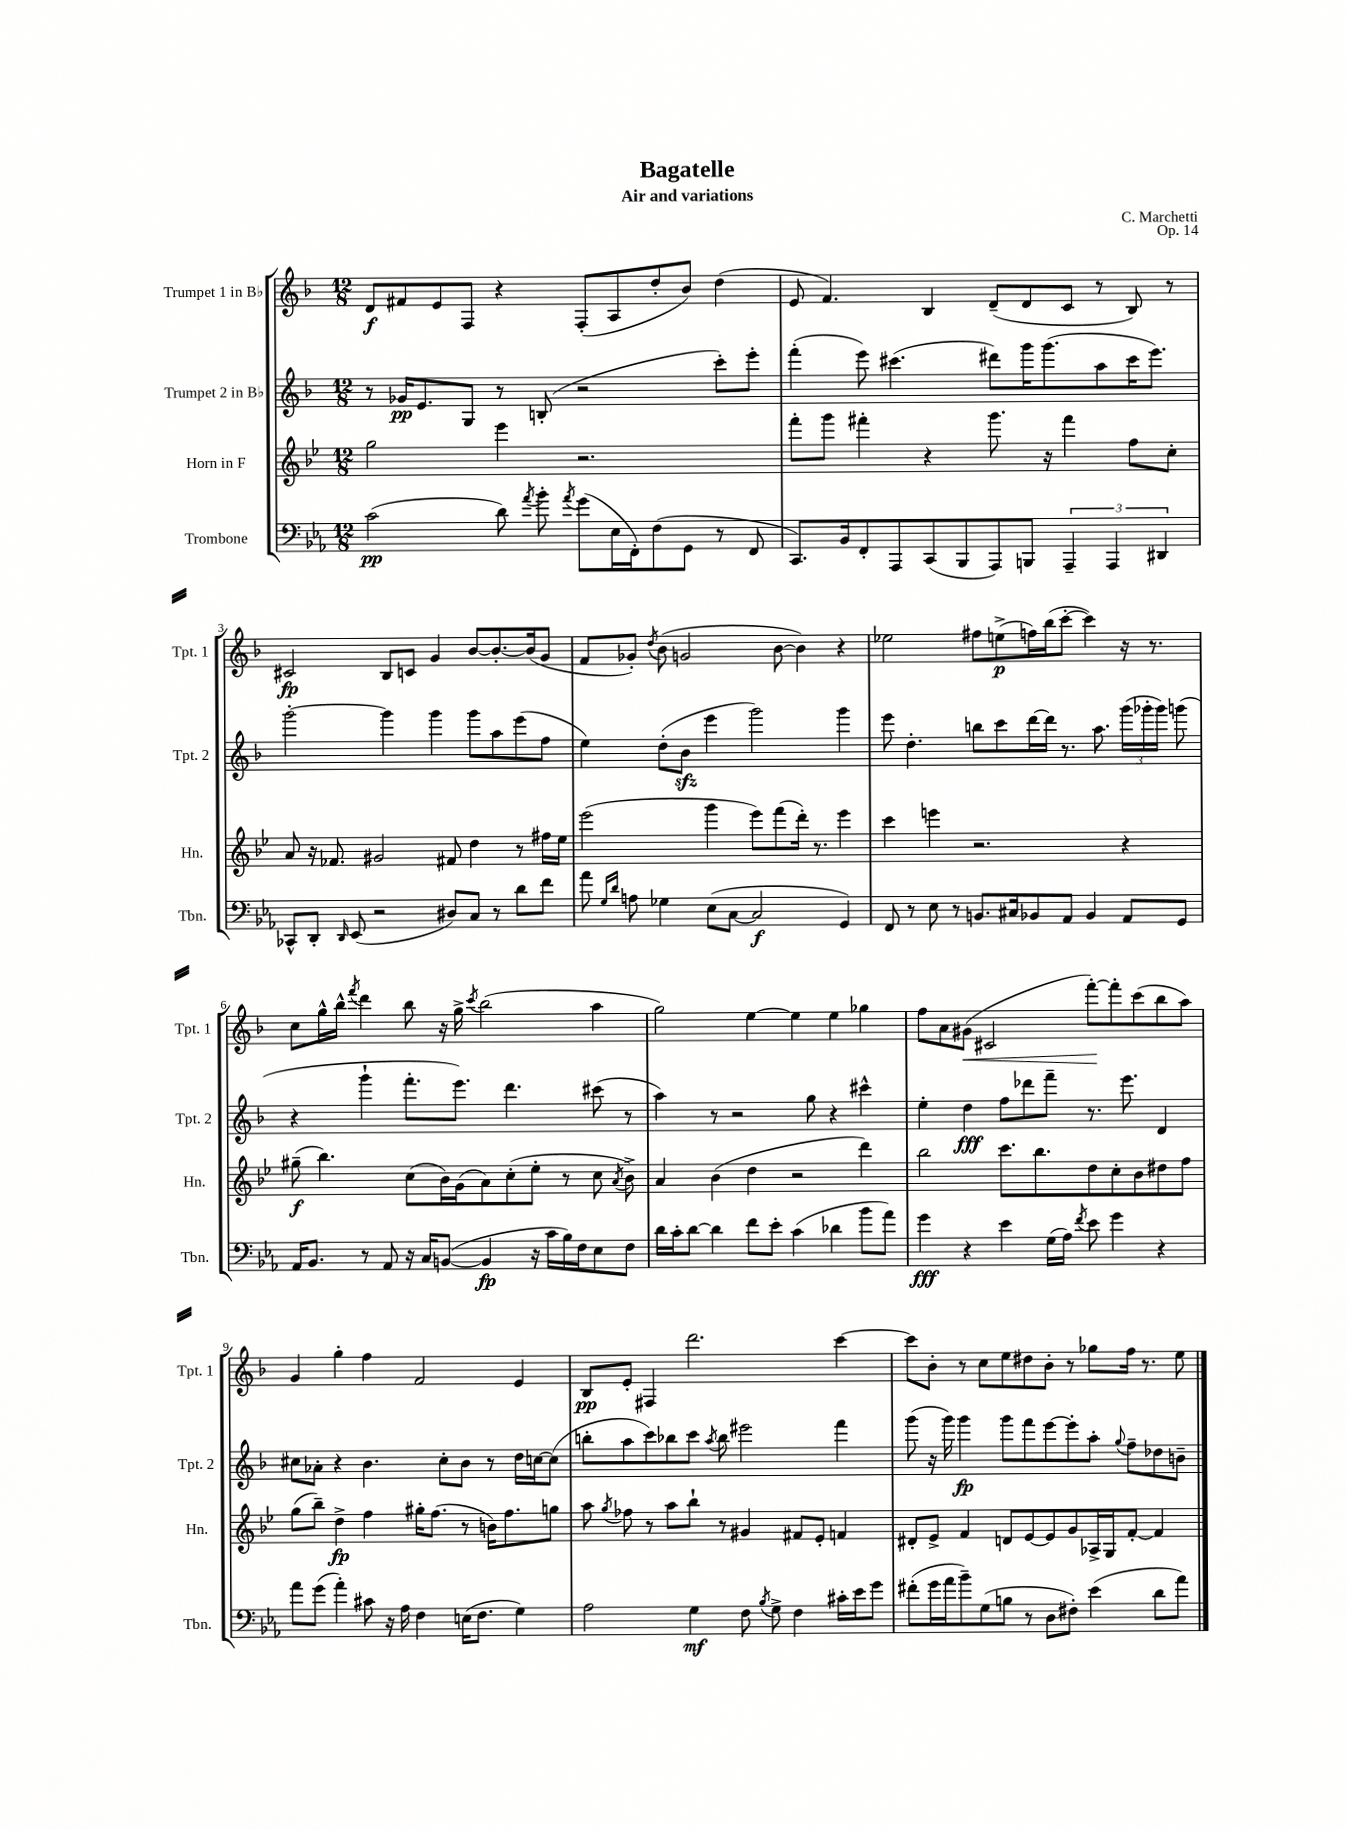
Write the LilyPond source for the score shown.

\header { title = "Bagatelle" composer = "C. Marchetti" subtitle = "Air and variations" opus = "Op. 14" }
<<
\new StaffGroup <<
\new Staff = "s0" \with { instrumentName = "Trumpet 1 in Bb" shortInstrumentName = "Tpt. 1" } {
    \clef treble \key f \major \numericTimeSignature \time 12/8
    \autoBeamOff d'8[\f fis'8 e'8 f8] r4 f8[-.( a8 d''8-. bes'8]) d''4( |
    e'8 f'4.) bes4 d'8[--( d'8 c'8] r8 bes8) r8 |
    cis'2\fp bes8[ c'8] g'4 bes'8[~ bes'8.~-. bes'16( g'8] |
    f'8[ ges'8]-.) \acciaccatura { d''8 } bes'8( g'2 bes'8~ bes'4) r4 |
    ees''2 fis''8[ e''8->\p( f''16) bes''16( c'''8]~-. c'''4) r16 r8. |
    c''8[ g''16-^ bes''16]-^ \acciaccatura { f'''8 } d'''4 bes''8 r16 g''16-> \acciaccatura { c'''8 } bes''2( a''4 |
    g''2) e''4~ e''4 e''4 ges''4 |
    f''8[ a'8 gis'8]\<( cis'2 f'''8[~-.\!) f'''8-. c'''8( bes''8 a''8]) |
    g'4 g''4-. f''4 f'2 e'4 |
    bes8[\pp e'8]-. fis4 d'''2. c'''4~ |
    c'''8[ bes'8]-. r8 c''8[ e''8 dis''8 bes'8]-. r8 ges''8[ f''16] r8. e''8 \bar "|." |
}
\new Staff = "s1" \with { instrumentName = "Trumpet 2 in Bb" shortInstrumentName = "Tpt. 2" } {
    \clef treble \key f \major \numericTimeSignature \time 12/8
    \autoBeamOff r8 ges'16[\pp e'8. g8] r8 b8-.( r2 c'''8[-.) e'''8]-. |
    f'''4-.( e'''8) cis'''4.( dis'''8[) g'''16 g'''8.( a''8 cis'''16 e'''8.]) |
    g'''2~-. g'''4 g'''4 g'''8[ a''8 e'''8( f''8] |
    e''4) d''8[-.( bes'8]\sfz e'''4 g'''2) g'''4 |
    e'''8 d''4.-. b''8[ c'''8 d'''16~ d'''16] r8. a''8. \tuplet 3/2 { g'''16[( ges'''16-. ges'''16]) } g'''8( |
    r4 g'''4-! f'''8.[-. e'''8.]) d'''4. cis'''8( r8 |
    a''4) r8 r2 g''8 r4 cis'''4-^ |
    e''4-. d''4\fff f''8[ des'''8 f'''8]-- r8. e'''8. d'4 |
    cis''8[ aes'8]-. r4 bes'4. cis''8[-. bes'8] r8 d''16[ c''16~ c''8]( |
    b''8[-. a''8 c'''8) bes''8 c'''8] \acciaccatura { a''8 } bes''8 eis'''2 f'''4 |
    g'''8( r16 g'''16) g'''4\fp g'''8[ f'''8 e'''8~ e'''8-. a''8]-. \appoggiatura { g''8 } f''8[-- des''8 b'8]-- \bar "|." |
}
\new Staff = "s2" \with { instrumentName = "Horn in F" shortInstrumentName = "Hn." } {
    \clef treble \key bes \major \numericTimeSignature \time 12/8
    \autoBeamOff g''2 ees'''4 r2. |
    f'''8[-. g'''8] fis'''4-. r4 g'''8. r16 fis'''4 f''8[ c''8]-. |
    a'8 r16 fes'8. gis'2 fis'8 d''4 r8 fis''16[ ees''16] |
    ees'''2( g'''4 ees'''8[) f'''8( d'''16]-.) r8. ees'''4 |
    c'''4 e'''4 r2. r4 |
    gis''8--\f( bes''4.) c''8[( bes'16) g'16( a'8) c''8-.( ees''8]-. r8 c''8 \acciaccatura { a'8 } bes'8->) |
    a'4 bes'4( d''4 r2 d'''4) |
    bes''2 c'''8.[ bes''8. d''8 c''8-. bes'8 dis''8 f''8] |
    g''8[( bes''8]--) d''4->\fp f''4 gis''16[-. f''8.]( r8 b'16[) f''8. g''8] |
    a''8 \acciaccatura { g''8 } fes''8 r8 a''8[ bes''8]-! r8 gis'4 fis'8[ ees'8]-. f'4 |
    dis'8[-. ees'8]-> f'4 d'8[ ees'8~ ees'8 g'8 aes16-> g16 f'8]~-. f'4 \bar "|." |
}
\new Staff = "s3" \with { instrumentName = "Trombone" shortInstrumentName = "Tbn." } {
    \clef bass \key ees \major \numericTimeSignature \time 12/8
    \autoBeamOff c'2\pp( d'8) \acciaccatura { aes'8 } bes'8-. \acciaccatura { aes'8 } g'8[( ees16 f,16-.) f8( g,8] r8 f,8 |
    c,8.[) bes,16 f,8-. aes,,8 c,8( bes,,8 aes,,8) b,,8] \tuplet 3/2 { aes,,4-- aes,,4 dis,4 } |
    ces,8[-^ d,8]-. \grace { d,16 } ees,8( r2 dis8[) c8] r8 d'8[ f'8] |
    aes'8 \grace { g16[ d'16] } a8 ges4 ees8[( c8]~ c2\f g,4) |
    f,8 r8 ees8 r8 b,8.[ cis16 bes,8 aes,8] bes,4 aes,8[ g,8] |
    aes,16[ bes,8.] r8 aes,8 r16 c16[ b,8]~( b,4\fp r16 c'16[ bes16) f16 ees8 f8] |
    d'16[ c'16-. d'8]~ d'4 f'8[ ees'8]-. c'4( des'4 bes'8[ aes'8]) |
    g'4\fff r4 ees'4 g16[( aes16]) \acciaccatura { f'8 } ees'8 g'4 r4 |
    aes'8[ g'8]( aes'4-.) cis'8 r16 aes16 f4 e16[( f8.] g4) |
    aes2 g4\mf f8 \acciaccatura { bes8 } g8-> f4 cis'16[-. ees'16 g'8] |
    fis'8[-.( g'16 aes'16 bes'8--) g8( b8] r8 d8[ fis8]-.) ees'4( d'8[ aes'8]) \bar "|." |
}
>>
>>
